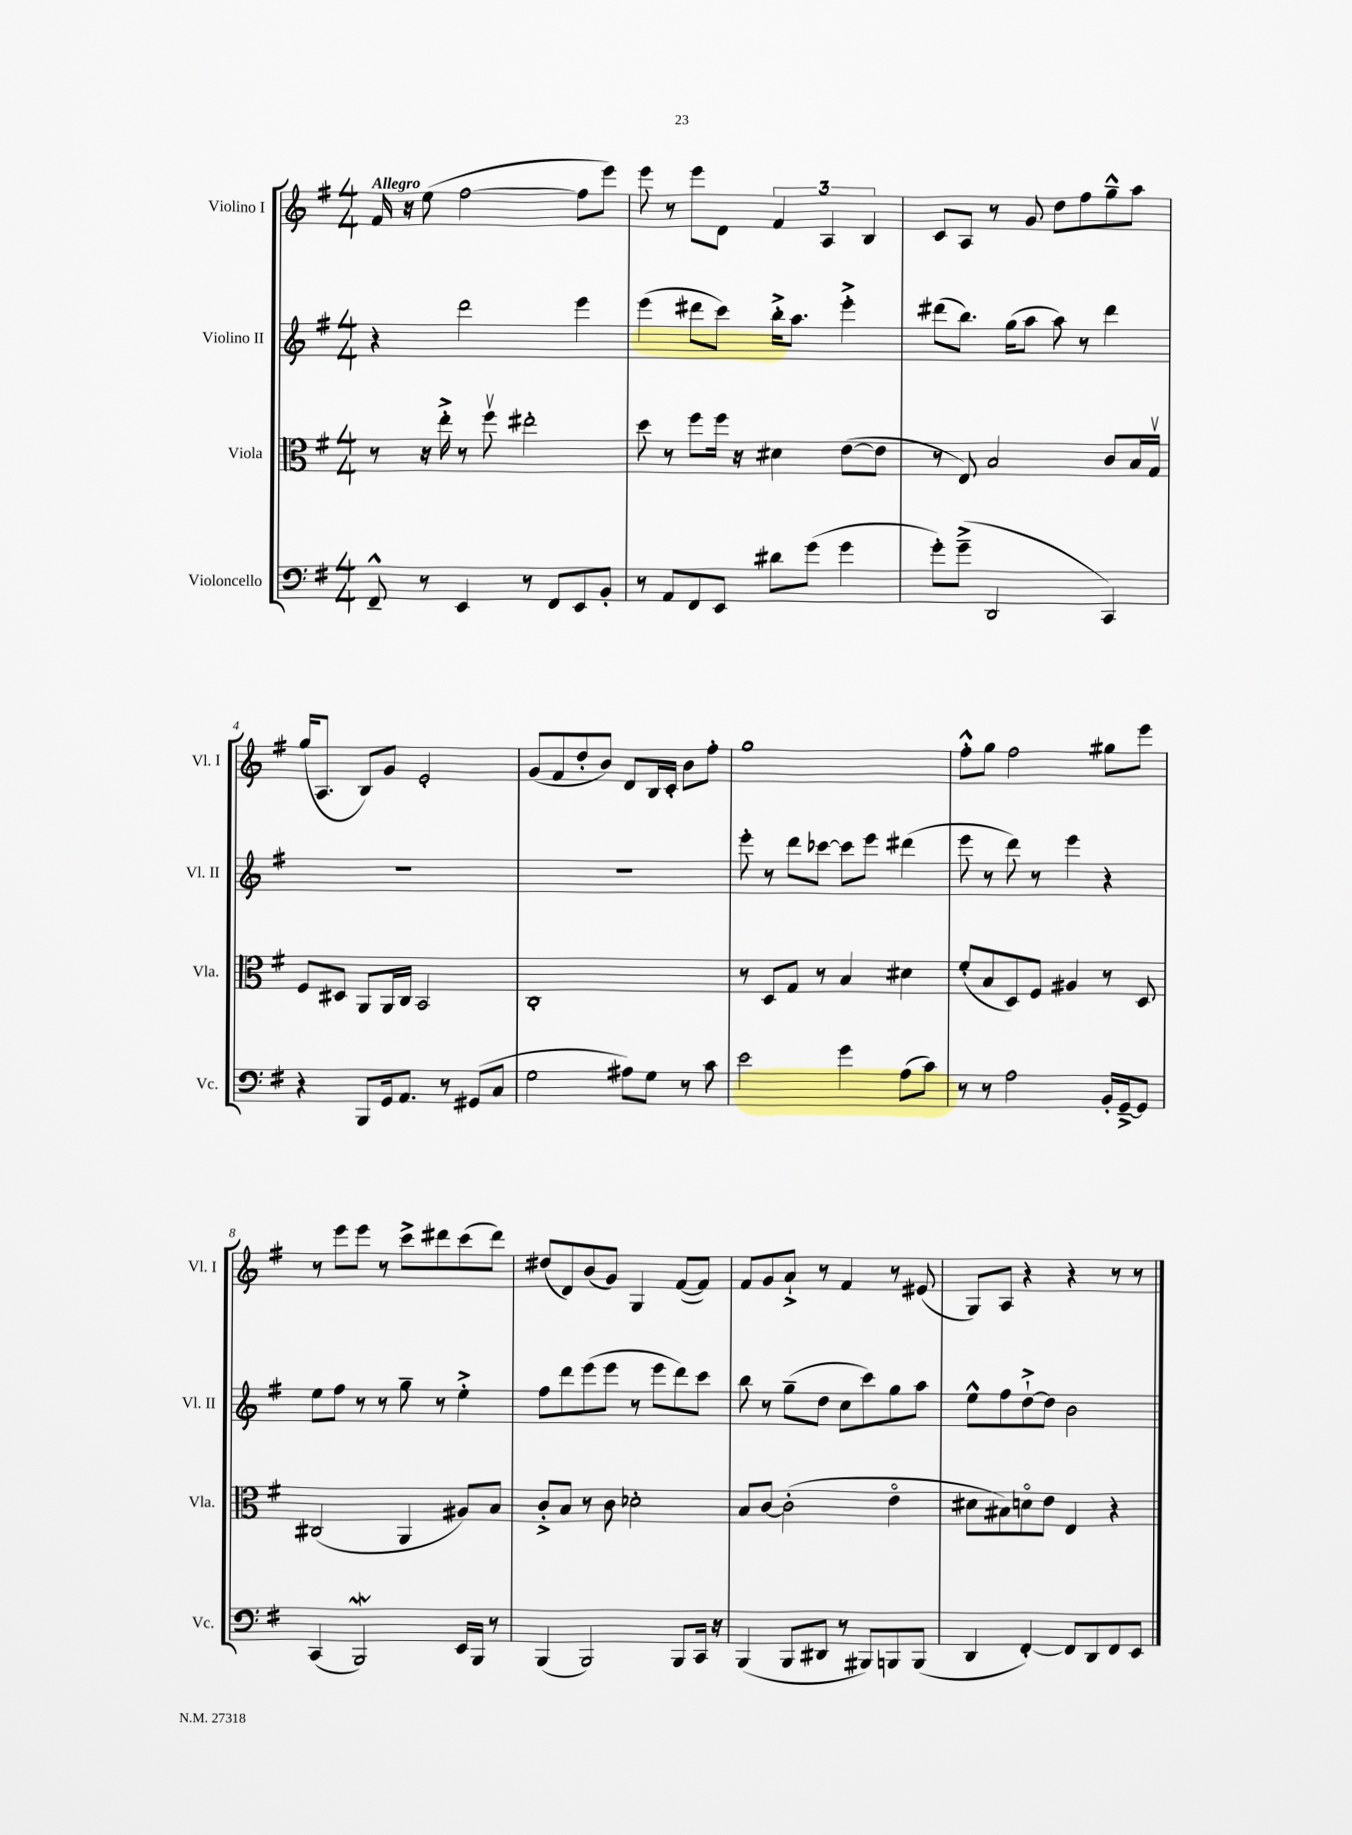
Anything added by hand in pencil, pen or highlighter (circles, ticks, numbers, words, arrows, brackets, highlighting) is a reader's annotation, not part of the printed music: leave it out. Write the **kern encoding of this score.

**kern	**kern	**kern	**kern
*part4	*part3	*part2	*part1
*staff4	*staff3	*staff2	*staff1
*I"Violoncello	*I"Viola	*I"Violino II	*I"Violino I
*I'Vc.	*I'Vla.	*I'Vl. II	*I'Vl. I
*clefF4	*clefC3	*clefG2	*clefG2
*k[f#]	*k[f#]	*k[f#]	*k[f#]
*M4/4	*M4/4	*M4/4	*M4/4
=1	=1	=1	=1
!	!	!	!LO:TX:a:B:t=Allegro
8FF#~^^/	8r	4r	16f#/
.	.	.	16r
8r	16r	.	(8ee\
.	16ee'^\	.	.
4EE/	8r	2ddd\	[2ff#\
.	8ff#v\	.	.
8r	2ee#X'\	.	.
8FF#/L	.	.	.
8EE/	.	4eee\	8ff#\L]
8BB'/J	.	.	8eee\J)
=2	=2	=2	=2
8r	8dd\	(4eee\	8eee\
8AA/L	8r	.	8r
8FF#/	8ff#\L	8ddd#X\L	8eee\L
8EE/J	16ff#\Jk	8ccc\J)	8d\J
.	16r	.	.
8d#X\L	4d#X\	16bb'^\KL	6f#/
.	.	8.aa\J	.
(8g\J	.	.	.
.	.	.	6A/
4g\	([8e\L	4eee'^\	.
.	.	.	6B/
.	8e\J]	.	.
=3	=3	=3	=3
8g'\L)	8r	(8ddd#X\L	8c/L
(8g~^\J	8E/)	8.bb\J)	8A/J
2DD/	2B/	.	8r
.	.	(16gg\KL	.
.	.	8aa\J	8g/
.	.	8aa\)	8dd\L
.	.	8r	8ff#\
4CC/)	8c/L	4ddd#\	8gg~^^\
.	16B/L	.	8aa\J
.	16Gv/JJ	.	.
!!LO:LB:g=z
=4	=4	=4	=4
4r	8F#/L	1r	(16gg/KL
.	.	.	8.A/J
.	8D#X/J	.	.
8BBB/L	8AA/L	.	8B/L)
16GG/k	16AA/L	.	8g/J
8.AA/J	16C/JJ	.	.
.	2BB/	.	2e'/
8r	.	.	.
(8GG#X/L	.	.	.
8C/J	.	.	.
=5	=5	=5	=5
2G\	1C'	1r	(8g/L
.	.	.	8f#/
.	.	.	8dd'/
.	.	.	8b/J)
8A#X\L)	.	.	8d/L
8G\J	.	.	16B/L
.	.	.	16c'/JJ
8r	.	.	8b\L
8c\	.	.	8ff#'\J
=6	=6	=6	=6
2e\	8r	8eee'\	1gg
.	8D/L	8r	.
.	8G/J	8ddd\L	.
.	8r	[8ccc-X\J	.
4g\	4B/	8ccc-\L]	.
.	.	8eee\J	.
(8A\L	4d#X\	(4ddd#X\	.
8c\J)	.	.	.
=7	=7	=7	=7
8r	(8f#'/L	8eee\	8ff#'^^\L
8r	8B/	8r	8gg\J
2A\	8D/)	8ddd\)	2ff#\
.	8F#/J	8r	.
.	4A#X/	4eee\	.
16BB'/LL	8r	4r	8gg#X\L
[16GG~^/J	.	.	.
8GG/J]	8D/	.	8eee\J
!!LO:LB:g=z
=8	=8	=8	=8
(4CC/	(2C#X/	8ee\L	8r
.	.	8ff#\J	8eee\L
2BBBW/)	.	8r	8eee\J
.	.	8r	8r
.	4AA/	8gg~\	8ccc^\L
.	.	8r	8ddd#X\
16EE/LL	8A#X/L)	4ee'^\	(8ccc\
16BBB/JJ	.	.	.
8r	8B/J	.	8ddd#\J)
=9	=9	=9	=9
(4BBB/	8c'^/L	8ff#\L	(8dd#X/L
.	8B/J	8ddd\	8d/)
2BBB/)	8r	(8eee\	(8b/
.	8c\	8eee\J	8g/J)
.	2d-X'\	8r	4G/
.	.	8eee\L	.
8BBB/L	.	8ddd\)	([8f#/L
16CC/Jk	.	8ccc\J	8f#/J])
16r	.	.	.
=10	=10	=10	=10
(4BBB/	8B/L	8bb\	8f#/L
.	[8c/J	8r	8g/
8BBB/L	(2c'\]	(8gg~\L	8a`^/J
8DD#X/J	.	8dd\J	8r
8r	.	8cc\L	4f#/
8BBB#X/L)	.	8ccc\)	.
8BBBn/	4e\	8gg\	8r
(8BBB/J	.	8aa\J	(8e#X/
=11	=11	=11	=11
4DD/	8d#X\L	8ee^^\L	8G/L)
.	8B#X\)	8ff#\	8A/J
[4FF#'/)	8dn\	[8dd`^\	4r
.	8e\J	8dd\J]	.
8FF#/L]	4E/	2b\	4r
8DD/	.	.	.
8FF#/	4r	.	8r
8EE/J	.	.	8r
==	==	==	==
*-	*-	*-	*-
